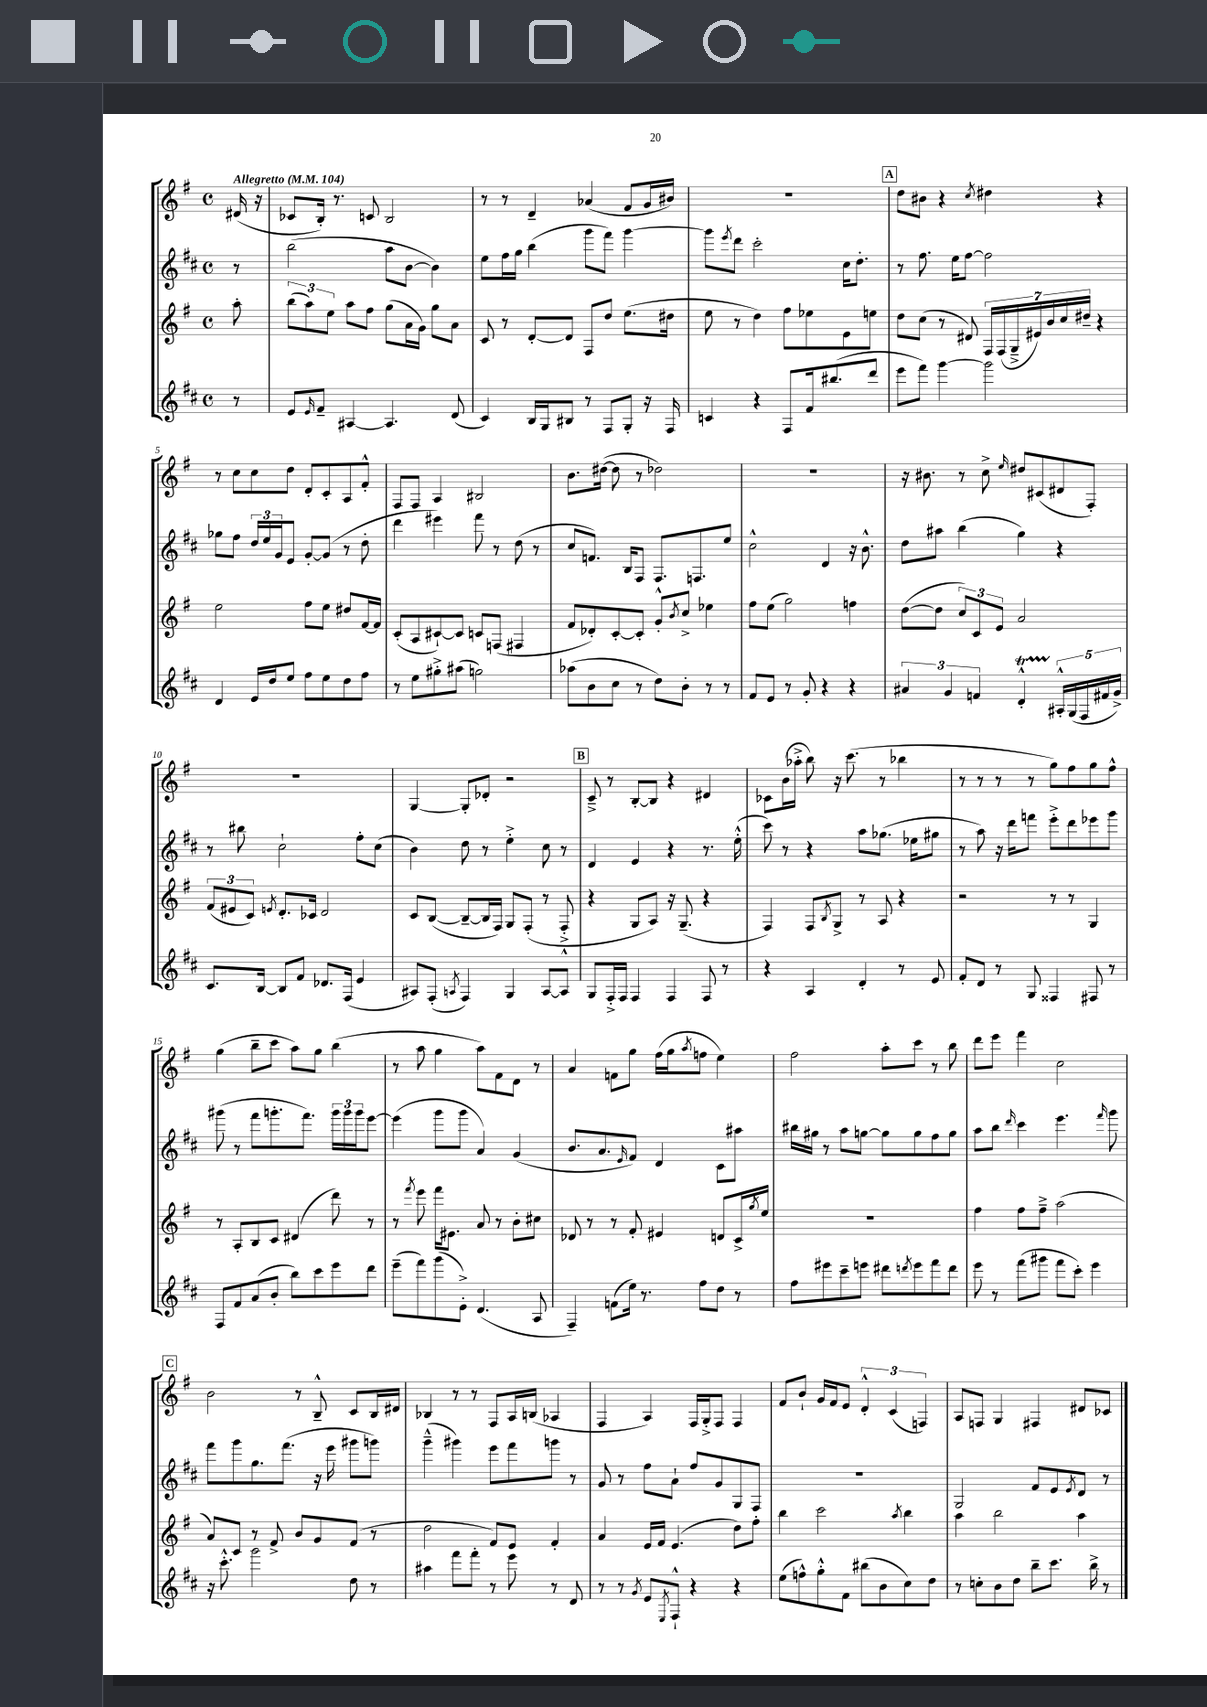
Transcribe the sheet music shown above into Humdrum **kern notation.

**kern	**kern	**kern	**kern
*staff4	*staff3	*staff2	*staff1
*clefG2	*clefG2	*clefG2	*clefG2
*k[f#c#]	*k[f#]	*k[f#c#]	*k[f#]
*M4/4	*M4/4	*M4/4	*M4/4
*met(c)	*met(c)	*met(c)	*met(c)
*MM104	*MM104	*MM104	*MM104
8r	8aa'	8r	(16d#
.	.	.	16r
=	=	=	=
8e	(12bb	(2bb	8c-
.	12aa)	.	.
16qqe	.	.	.
8f#~	.	.	16B')
.	12ee	.	.
.	.	.	8.r
[4A#	8aa	.	.
.	8ff#	.	8c
4.A#]	(8gg	8aa	2B
.	16a	[8b	.
.	16g)	.	.
.	8gg	4b])	.
(8d	8a	.	.
=	=	=	=
4c#)	8c	8ee	8r
.	8r	16ff#	8r
.	.	16gg	.
16B	[8d'	(4bb	4d~
16G	.	.	.
8B#	8d]	.	.
8r	8F#	8ggg	(4a-
8F#	8dd	8fff#)	.
8G'	(8.ee	[4ggg	8f#
16r	.	.	16g
16F#	16dd#	.	16b#)
=	=	=	=
4c	8ee	8ggg]	1r
.	.	8qeee	.
.	8r	8ddd	.
4r	4dd)	2ccc#'	.
8F#	8ff#	.	.
16f#	8ee-	.	.
(8.bb#	.	.	.
.	8e	16cc#	.
.	.	8.dd'	.
8ddd	8ee	.	.
=	=	=	=
8eee	8dd	8r	8dd
8fff#)	(8cc	8.ff#	8b#
[4ggg	8r	.	4r
.	.	16ee	.
.	8d#)	[8ff#	.
.	.	.	8qcc
2ggg]	28F#	2ff#]	4dd#
.	(28F#	.	.
.	28G~^	.	.
.	28e#)	.	.
.	28b	.	.
.	28cc	.	.
.	28dd#~	.	.
.	4r	.	4r
=	=	=	=
4d	2ee	8gg-	8r
.	.	8ff#	8cc
16e	.	24dd	8cc
.	.	24ee	.
16dd	.	.	.
.	.	24g	.
8ee	.	8e	8dd
8ff#	8ff#	[8g'	8d'
8ee	8ee	(8g]	8c'
8dd	8dd#	8r	8A
8ff#	[16f#	8dd'	8f#'^^
.	16f#]	.	.
=	=	=	=
8r	(8c'	4ddd	8F#
8ee	8A	.	8F#
8gg#'^	[8c#`)	4eee#)	4A
(8aa#	8c#]	.	.
2gg)	8c	8fff#	2B#
.	(8F	8r	.
.	4F#	(8dd	.
.	.	8r	.
=	=	=	=
(8aa-	8f#	8cc#	8.b
8b	8d-')	8.f)	.
.	.	.	([16dd#
8cc#	[8c'	.	8dd#]
.	.	16B	.
8r	8c']	8F#	8r
8dd)	8g'^^	8.F#	2dd-)
.	8qb	.	.
8b'	8cc^	.	.
.	.	8.F	.
8r	4ee-	.	.
8r	.	8ee	.
=	=	=	=
8f#	8ff#	2cc#^^	1r
8e	(8ee	.	.
8r	2gg)	.	.
8g'	.	.	.
4r	.	4d	.
4r	4ff	16r	.
.	.	8.b^^	.
=	=	=	=
6a#	([8dd	8dd	16r
.	.	.	8.b#
.	8dd]	8aa#	.
6g	.	.	.
.	12cc)	(4bb	8r
6f	12c	.	.
.	.	.	8cc^
.	12e	.	.
.	.	.	16qqee
4d'^^	2a	4gg)	8dd#
.	.	.	(8c#
20A#'^^	.	4r	8d#
(20G	.	.	.
20F#	.	.	.
.	.	.	8F#')
20f#	.	.	.
20g^)	.	.	.
=	=	=	=
8.c#	(12f#	8r	1r
.	12e#	.	.
.	.	8bb#	.
.	12c)	.	.
[16B	.	.	.
.	8qe	.	.
8B]	8.d'	2cc#`	.
8f#	.	.	.
.	16c-	.	.
8.d-	2d	.	.
(16F#	.	.	.
4e	.	8ff#'	.
.	.	(8cc#	.
=	=	=	=
8A#)	8c	4b)	[4G
(8F#'	([8B	.	.
8qA	.	.	.
4F#)	8B~_	8dd	8G']
.	16B]	8r	8d-'
.	16F#)	.	.
4G	8G	4ee'^	2r
.	(8F#'	.	.
[8A	8r	8cc#	.
8A^^]	8F#'^	8r	.
=	=	=	=
8G	4r	4d	8c~^
16F#'^	.	.	8r
16F#	.	.	.
4F#	8G	4e	[8B'
.	8A)	.	8B]
4F#	16r	4r	4r
.	(8.G~	.	.
8F#	4r	8.r	4d#
8r	.	.	.
.	.	(16ee'^^	.
=	=	=	=
4r	4F#)	8ccc#)	8c-
.	.	8r	(16b
.	.	.	16aa-'^
4A	8F#	4r	8bb)
.	8qB	.	.
.	8G^	.	16r
.	.	.	(8.ccc
4d'	8r	8aa	.
.	8A	(8.gg-	8r
8r	4r	.	4bb-
.	.	16ee-	.
8e	.	8gg#	.
=	=	=	=
8f#'	2r	8r	8r
8d	.	8aa)	8r
8r	.	16r	8r
.	.	16ddd	.
8G	.	8fff	8r
4F##	8r	8eee'^	8gg)
.	8r	8ddd	8ff#
8F#	4G	8eee-	8gg
8r	.	8ggg	8ff#^^
=	=	=	=
8F#	8r	(8ggg#	(4gg
8f#	8A'	8r	.
(8a	8B	8fff#	8bb~
8b'	8c	8.ggg'	8ccc
8bb)	(4d#	.	8aa)
.	.	8.fff#)	.
8ccc#	.	.	8gg
8eee	8ddd)	24ggg	(4bb
.	.	24ggg	.
.	.	24ggg	.
8ddd	8r	[8eee	.
=	=	=	=
(8eee~	8r	(4eee]	8r
.	8qfff#	.	.
8fff#)	8eee	.	8aa
(8ggg	16fff#	8ggg	4gg
.	8.e#	.	.
8e'^)	.	8ggg	.
(4.d	8a	4a)	8aa)
.	8r	.	8f#
.	8b'	(4g	8d
8A	8cc#	.	8r
=	=	=	=
4F#~)	8d-	8.b	4a
.	8r	.	.
.	.	8.a	.
(8f	8r	.	8f
.	.	16qqe	.
16ee)	8f#'	8f#)	8gg
8.r	.	.	.
.	4e#	4d	(16ff#
.	.	.	16gg
.	.	.	8qaa
8ff#	.	.	8ff
8dd	8d	8c#	4ee)
8r	16c^	8aa#	.
.	8qgg	.	.
.	16ee	.	.
=	=	=	=
8ff#	1r	16bb#	2ff#
.	.	16gg#	.
8eee#	.	8r	.
8ccc#~	.	8aa	.
8eee	.	[8gg	.
8ddd#	.	8gg]	8aa'
8qddd	.	.	.
8eee	.	8gg	8ccc
8fff#	.	8ff#	8r
8ddd	.	8gg	8bb
=	=	=	=
8eee	4ff#	8aa	8ddd
8r	.	8bb	8eee
.	.	16qqddd	.
(8fff#	8ff#	4ccc#	4fff#
8ggg#	8ff#~^	.	.
8fff#	(2aa	4.eee	2cc
8ccc#')	.	.	.
4eee	.	.	.
.	.	16qqfff#	.
.	.	8ggg	.
=	=	=	=
16r	8a)	8fff#	2b
8.ccc#'^^	.	.	.
.	8c	8ggg	.
2ggg	8r	8.gg	.
.	8f#^	.	.
.	.	(8.fff#	.
.	8b	.	8r
.	8g	16r	8B~^^
.	.	16eee	.
8dd	(8f#	8ggg#	8c
8r	8r	8ggg)	16B
.	.	.	16d#
=	=	=	=
4aa#	2dd	(4ggg~^^	4B-
8fff#	.	4ggg#)	8r
8fff#'	.	.	8r
8r	8f#)	8eee	8F#
8eee	8e	8fff#	16A
.	.	.	(16B
8r	4f#'	8ggg	4A-
8d	.	8r	.
=	=	=	=
8r	4a	8g	4F#
8r	.	8r	.
8qg	.	.	.
8e	16e	8ff#	4A)
.	16f#	.	.
8qE	.	.	.
8F#`^^	(4.e	8a`	.
4r	.	8ff#	16F#
.	.	.	16G'^
.	.	8g	8F#
4r	8dd)	8G	4F#
.	8ff#'	8F#	.
=	=	=	=
(8ee	4bb	1r	8f#
8ff^^)	.	.	8b`
8gg'^^	2ccc	.	16g
.	.	.	16f#
8f#	.	.	8e
(8bb#	.	.	6d'^^
8b	.	.	.
.	.	.	(6c
.	8qaa	.	.
8cc#)	4bb	.	.
.	.	.	6F)
8dd	.	.	.
=	=	=	=
8r	4aa	2G	8A
8cc'	.	.	8F
8b	2bb	.	4G
8dd	.	.	.
8bb~	.	8f#	4F#
8.ccc#	.	8e	.
.	.	8qe	.
.	4aa	8d	8d#
16bb^	.	.	.
8r	.	8r	8c-
==	==	==	==
*-	*-	*-	*-
